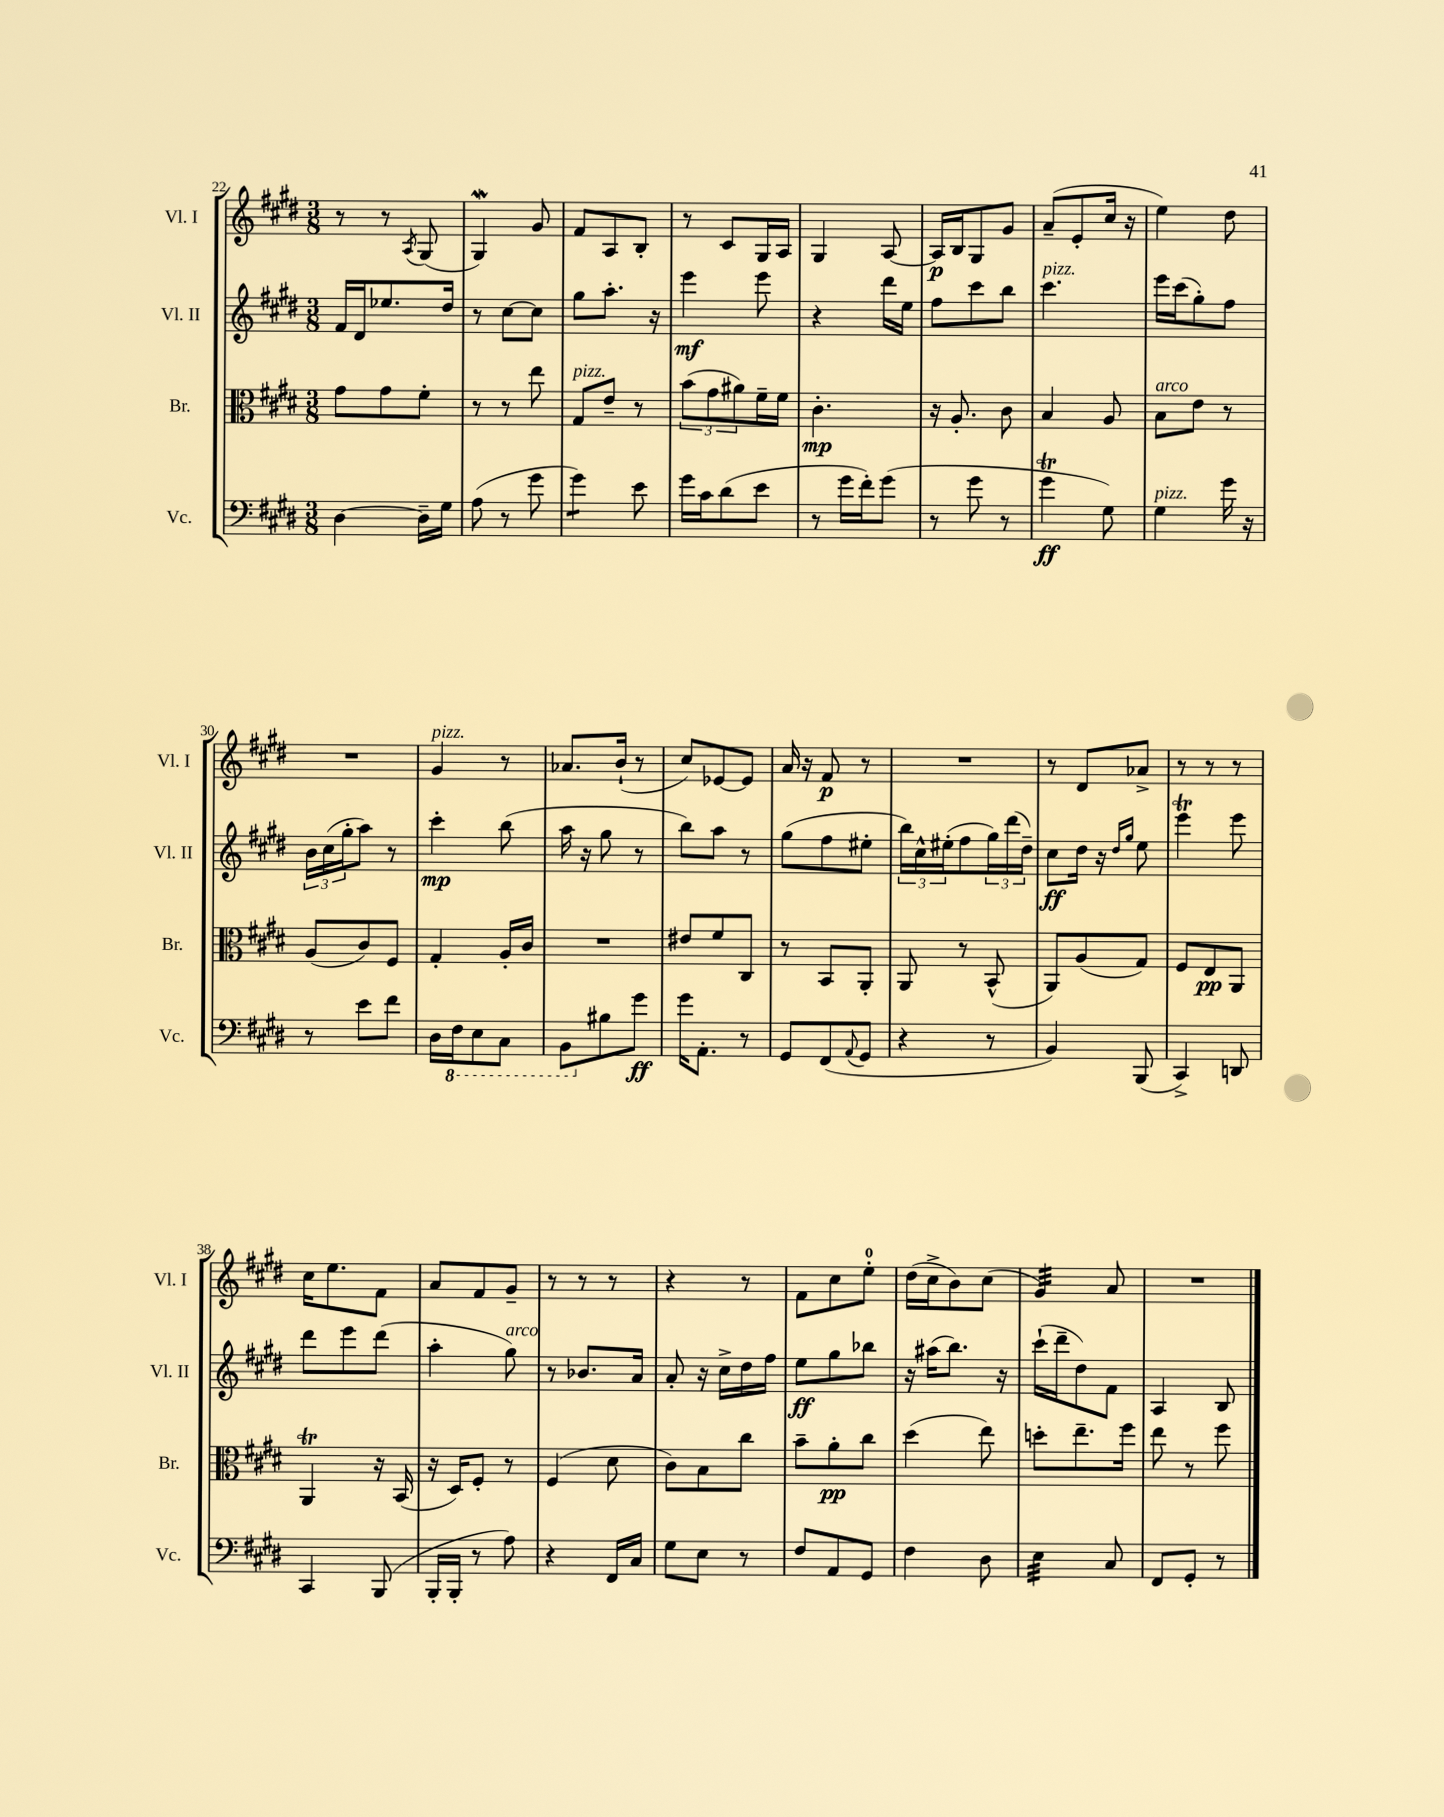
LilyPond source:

<<
\new StaffGroup <<
\new Staff = "s0" \with { instrumentName = "Vl. I" shortInstrumentName = "Vl. I" } {
    \clef treble \key e \major \numericTimeSignature \time 3/8
    r8 r8 \acciaccatura { a8 } gis8( |
    gis4\mordent) gis'8 |
    fis'8 a8 b8-. |
    r8 cis'8 gis16 a16 |
    gis4 a8~ |
    a16\p b16 gis8 gis'8 |
    a'8--( e'8-. cis''16 r16 |
    e''4) dis''8 |
    R4. |
    gis'4^\markup { \italic "pizz." } r8 |
    aes'8. b'16-!( r8 |
    cis''8) ees'8~ ees'8 |
    a'16 r16 fis'8\p r8 |
    R4. |
    r8 dis'8 aes'8-> |
    r8 r8 r8 |
    cis''16 e''8. fis'8 |
    a'8 fis'8 gis'8-- |
    r8 r8 r8 |
    r4 r8 |
    fis'8 cis''8 e''8-0-. |
    dis''16( cis''16-> b'8) cis''8( |
    gis'4:32) a'8 |
    R4. \bar "|." |
}
\new Staff = "s1" \with { instrumentName = "Vl. II" shortInstrumentName = "Vl. II" } {
    \clef treble \key e \major \numericTimeSignature \time 3/8
    fis'16 dis'16 ees''8. dis''16 |
    r8 cis''8~ cis''8 |
    gis''8 a''8.-. r16 |
    e'''4\mf e'''8 |
    r4 dis'''16 e''16 |
    fis''8 cis'''8 b''8 |
    cis'''4.^\markup { \italic "pizz." } |
    e'''16 cis'''16( gis''8-.) fis''8 |
    \tuplet 3/2 { b'16 cis''16( gis''16-. } a''8) r8 |
    cis'''4-.\mp b''8( |
    a''16 r16 gis''8 r8 |
    b''8) a''8 r8 |
    gis''8( fis''8 eis''8-. |
    \tuplet 3/2 { b''16) cis''16-^ eis''16-.( } fis''8 \tuplet 3/2 { gis''16) dis'''16( dis''16--) } |
    cis''8\ff dis''16 r16 \grace { dis''16 gis''16 } e''8 |
    e'''4\trill e'''8 |
    dis'''8 e'''8 dis'''8( |
    a''4-. gis''8^\markup { \italic "arco" }) |
    r8 bes'8. a'16 |
    a'8-. r16 cis''16-> dis''16 fis''16 |
    e''8\ff gis''8 bes''8 |
    r16 ais''16( b''8.) r16 |
    cis'''16-!( dis'''16-- dis''8) fis'8 |
    a4 b8 \bar "|." |
}
\new Staff = "s2" \with { instrumentName = "Br." shortInstrumentName = "Br." } {
    \clef alto \key e \major \numericTimeSignature \time 3/8
    gis'8 gis'8 fis'8-. |
    r8 r8 e''8 |
    gis8^\markup { \italic "pizz." } e'8-- r8 |
    \tuplet 3/2 { b'8( gis'8 ais'8) } fis'16-- fis'16 |
    cis'4.-.\mp |
    r16 a8.-. cis'8 |
    b4 a8 |
    b8^\markup { \italic "arco" } e'8 r8 |
    a8( cis'8) fis8 |
    gis4-. a16-. cis'16 |
    R4. |
    eis'8 fis'8 cis8 |
    r8 b,8 a,8-. |
    a,8 r8 b,8-^( |
    a,8) a8( gis8) |
    fis8 e8\pp a,8 |
    a,4\trill r16 b,16( |
    r16 dis16) fis8-. r8 |
    fis4( dis'8 |
    cis'8) b8 cis''8 |
    b'8-- a'8-.\pp cis''8 |
    dis''4( e''8) |
    d''8-. e''8.-- fis''16 |
    e''8 r8 fis''8 \bar "|." |
}
\new Staff = "s3" \with { instrumentName = "Vc." shortInstrumentName = "Vc." } {
    \clef bass \key e \major \numericTimeSignature \time 3/8
    dis4~ dis16-- gis16 |
    a8( r8 gis'8 |
    gis'4:8) e'8 |
    gis'16 cis'16 dis'8( e'8 |
    r8 gis'16 fis'16-.) gis'8( |
    r8 gis'8 r8 |
    gis'4\trill\ff gis8) |
    gis4^\markup { \italic "pizz." } gis'16 r16 |
    r8 e'8 fis'8 |
    dis16 \ottava #-1 fis,16 e,8 cis,8 |
    b,,8 \ottava #0 bis8 gis'8\ff |
    gis'16 a,8.-. r8 |
    gis,8 fis,8( \appoggiatura { a,8 } gis,8 |
    r4 r8 |
    b,4) b,,8( |
    cis,4->) d,8 |
    cis,4 b,,8( |
    b,,16-. b,,16-. r8 a8) |
    r4 fis,16 cis16 |
    gis8 e8 r8 |
    fis8 a,8 gis,8 |
    fis4 dis8 |
    e4:32 cis8 |
    fis,8 gis,8-. r8 \bar "|." |
}
>>
>>
\layout { \context { \Score currentBarNumber = #22 } }
